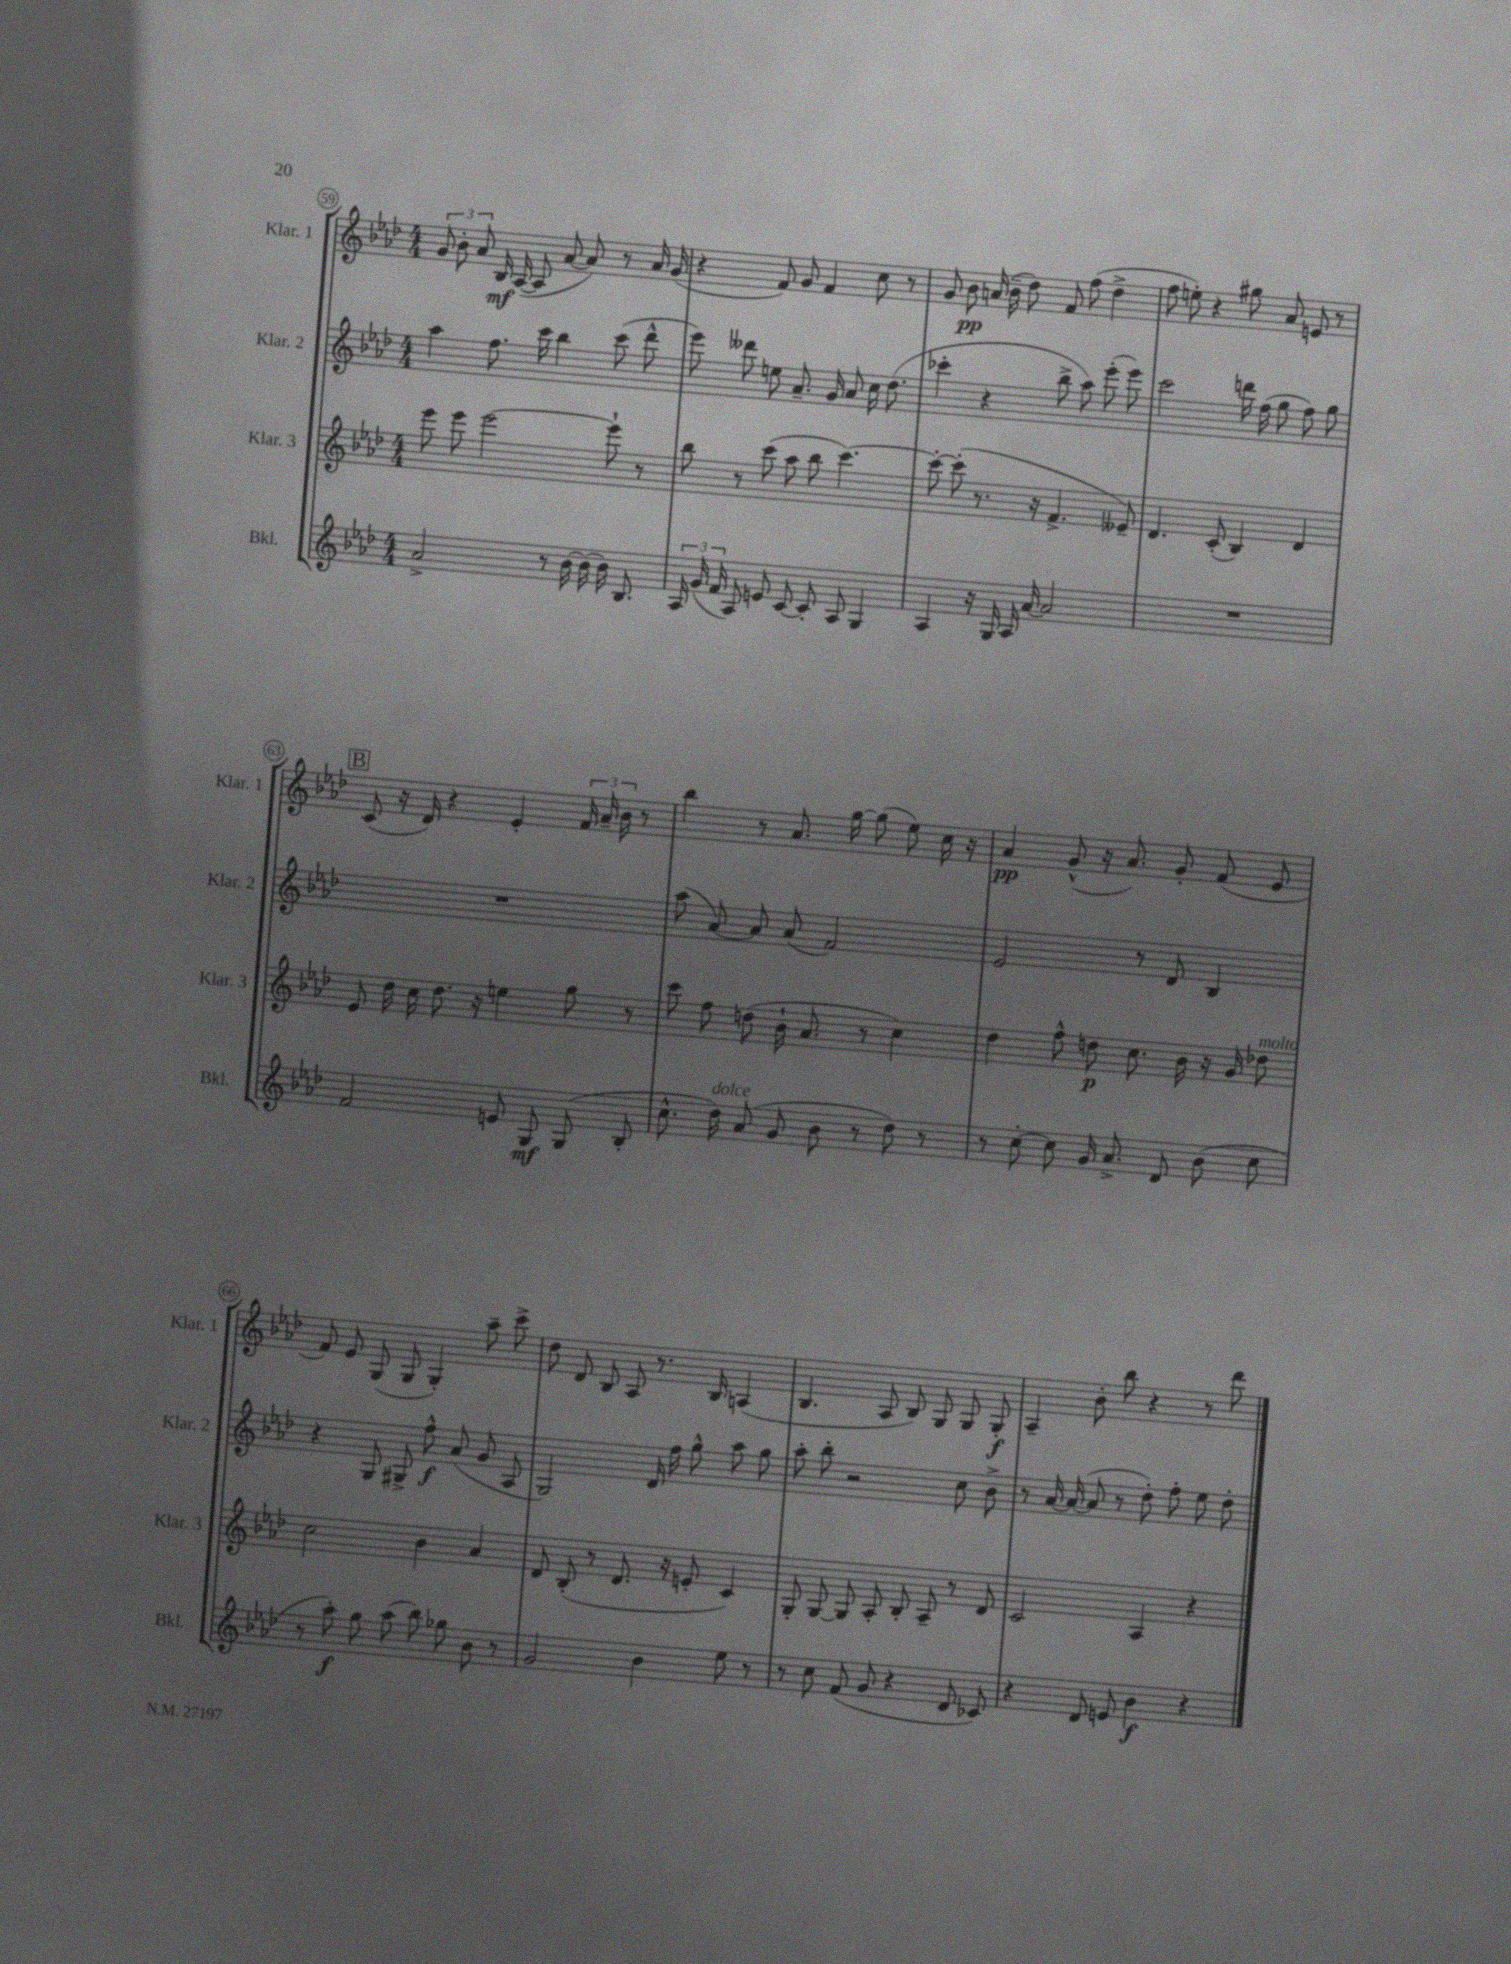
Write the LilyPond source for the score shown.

<<
\new StaffGroup <<
\new Staff = "s0" \with { instrumentName = "Klar. 1" shortInstrumentName = "Klar. 1" } {
    \clef treble \key aes \major \numericTimeSignature \time 4/4
    \autoBeamOff \tuplet 3/2 { g'8 bes'8-. aes'8 } bes16\mf aes16~( aes8 aes'8~ aes'8) r8 aes'16 g'16( |
    r4 f'8) g'8 f'4 c''8 r8 |
    g'8 bes'8\pp a'16( bes'16-- des''8) f'8 f''8( des''4-> |
    f''8 e''8-.) r4 gis''8 aes'8 e'8 r8 |
    \mark \markup { \box "B" } c'8( r16 des'16) r4 ees'4-. \tuplet 3/2 { f'16 aes'16-- bes'16 } r8 |
    bes''4 r8 aes'8. g''16~ g''8( ees''8) c''16 r16 |
    aes'4\pp g'8-^( r16 aes'8.) g'8-. f'8( ees'8 |
    f'8) ees'8 g8( g8 g4-.) aes''8-- c'''8-> |
    des''8 des'8 bes8 aes8 r8. bes16 a4( |
    bes4. aes8 bes8) g8 g8 g8-.\f |
    aes4-- bes'8-. bes''8 r4 r8 des'''8 \bar "|." |
}
\new Staff = "s1" \with { instrumentName = "Klar. 2" shortInstrumentName = "Klar. 2" } {
    \clef treble \key aes \major \numericTimeSignature \time 4/4
    \autoBeamOff aes''4 f''8. c'''16 bes''4 c'''8( des'''8-^ |
    ees'''8) deses'''8 e''8 aes'8.-- g'16 aes'8 c''16 des''8.( |
    ces'''4-. r4 bes''8-> aes''8) ees'''8-.( ees'''8) |
    c'''2 d'''16 f''16( g''8 f''8) g''8 |
    \mark \markup { \box "B" } R1 |
    aes''8( aes'8~) aes'8 aes'8( f'2) |
    ees'2 r8 des'8 bes4 |
    r4 g8 gis8-> f''8-^\f aes'8( g'8 aes8 |
    g2) des'16 f''16 g''8-^ aes''8 g''8 |
    aes''8-. bes''8-. r2 c''8 bes'8-> |
    r8 aes'16~ aes'16~( aes'8 r8 des''8-.) f''8-. ees''8 des''8-. \bar "|." |
}
\new Staff = "s2" \with { instrumentName = "Klar. 3" shortInstrumentName = "Klar. 3" } {
    \clef treble \key aes \major \numericTimeSignature \time 4/4
    \autoBeamOff ees'''8 ees'''8 ees'''2~ ees'''8-! r8 |
    bes''8 r8 c'''8( aes''8 bes''8 c'''4.~) |
    c'''8~-. c'''8-.( r8. r16 f'4.-> eeses'8--) |
    des'4. c'8-.( bes4) des'4 |
    \mark \markup { \box "B" } ees'8 des''16 c''16 des''8. r16 e''4 g''8 r8 |
    c'''8 f''8 d''8( bes'16-! aes'8. r8 c''4) |
    des''4 f''8-^ d''8\p c''8. bes'16 r16 g'16 des''8^\markup { \italic "molto" } |
    c''2 bes'4 aes'4 |
    des'8 bes8-.( r8 des'8. r16 e'8-. c'4) |
    g8-. g8~ g8 aes8-. bes8-. aes8-- r8 des'8 |
    c'2 aes4 r4 \bar "|." |
}
\new Staff = "s3" \with { instrumentName = "Bkl." shortInstrumentName = "Bkl." } {
    \clef treble \key aes \major \numericTimeSignature \time 4/4
    \autoBeamOff aes'2-> r8 bes'16~ bes'16( bes'16) bes8. |
    \tuplet 3/2 { aes16 g'16( f'16 } aes8) e'8 c'8~ c'8-. aes8 g4 |
    aes4 r16 g16 aes16 aes'16~ aes'2 |
    R1 |
    \mark \markup { \box "B" } f'2 e'8 g8\mf g8( bes8-. |
    c''8.-^ des''16^\markup { \italic "dolce" }) aes'8( g'8 bes'8 r8 des''8) r8 |
    r8 c''8~-. c''8 g'16 aes'8.-> des'8 bes'8( c''8 |
    r8 aes''8-.\f) g''8 aes''8( bes''8) ges''8 bes'8 r8 |
    g'2 bes'4 ees''8 r8 |
    r8 c''8 f'8( g'8 r4 des'8 ces'8) |
    r4 des'8 e'8 bes'4\f r4 \bar "|." |
}
>>
>>
\layout { \context { \Score currentBarNumber = #59 \override BarNumber.stencil = #(make-stencil-circler 0.1 0.3 ly:text-interface::print) } }
